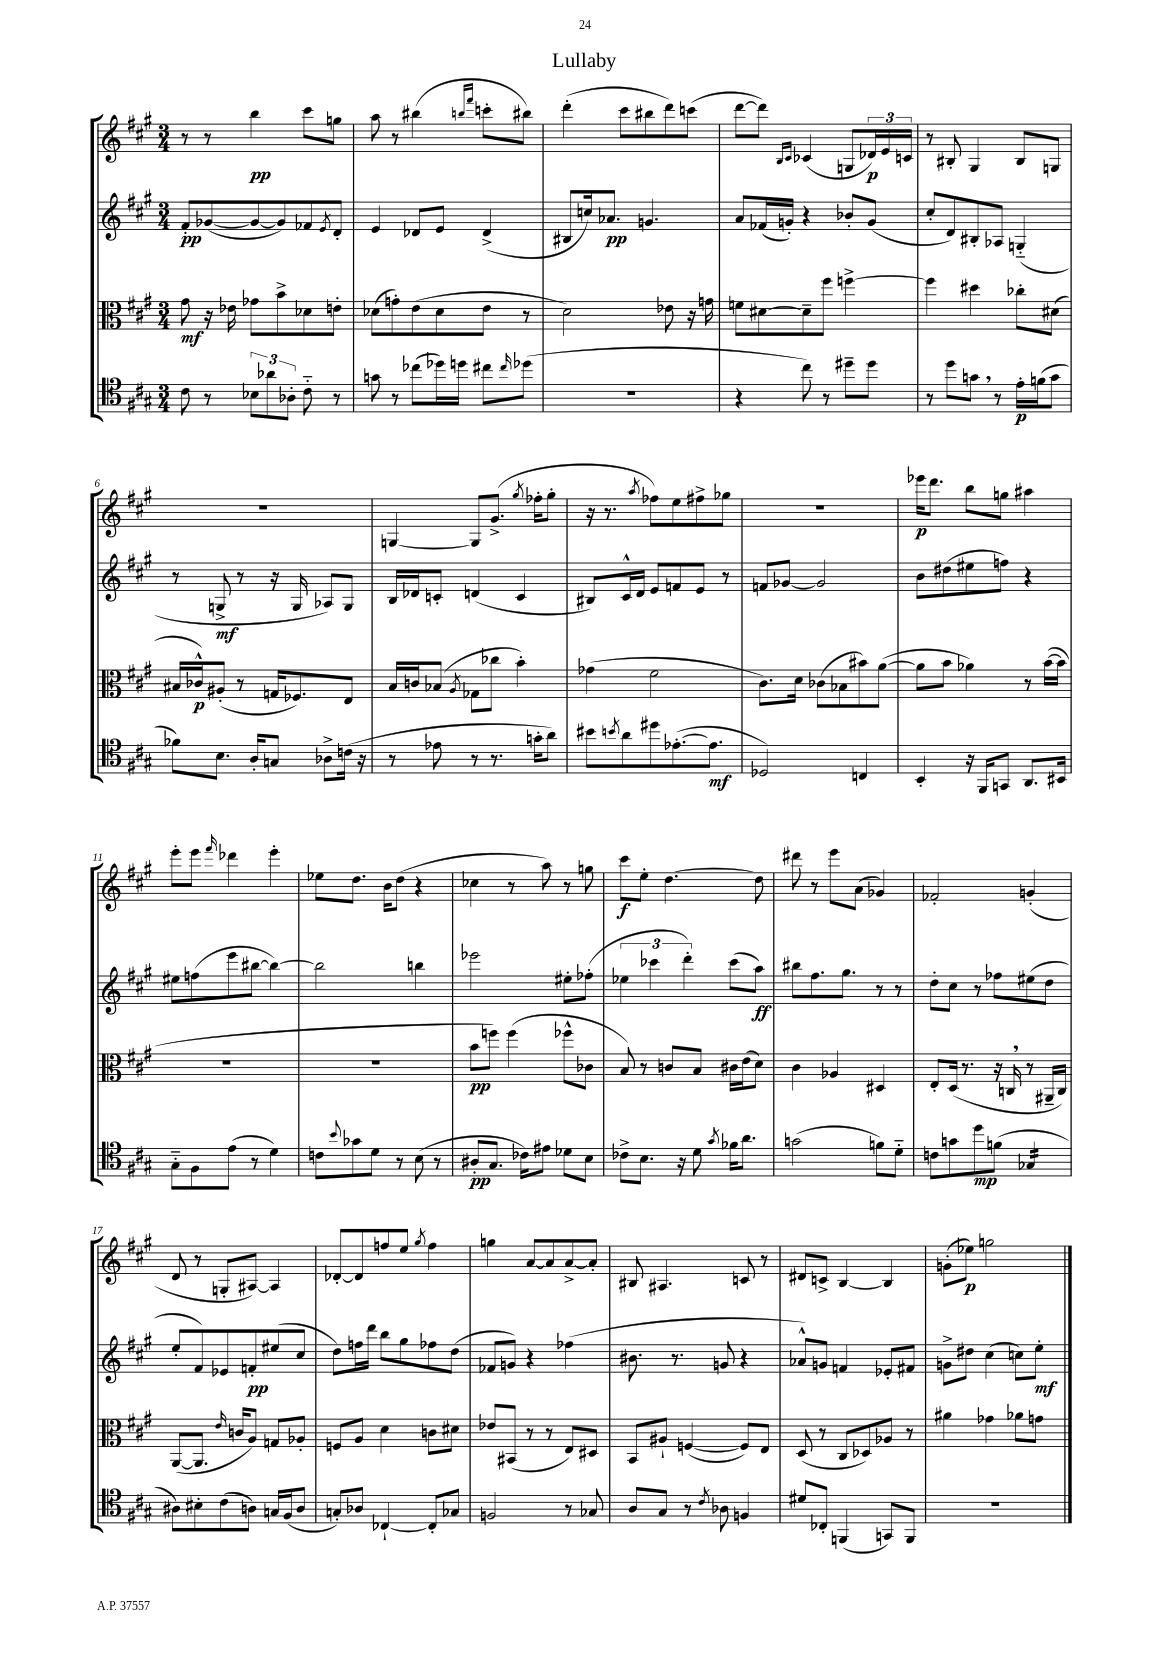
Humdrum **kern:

**kern	**kern	**kern	**kern
*staff4	*staff3	*staff2	*staff1
*clefC4	*clefC3	*clefG2	*clefG2
*k[f#c#g#]	*k[f#c#g#]	*k[f#c#g#]	*k[f#c#g#]
*M3/4	*M3/4	*M3/4	*M3/4
8c#	8g#	8f#'	8r
8r	16r	([8g-	8r
.	16e-	.	.
12B-	8g-	8g-_	4bb
12a-	.	.	.
.	8b^	8g-])	.
12A-'	.	.	.
8c#'~	8d-	8f-	8ccc#
.	.	8qe	.
8r	8e'	8d'	8gg
=	=	=	=
8g	(8d-	4e	8aa
8r	8g')	.	8r
(8cc-	(8e	8d-	(4bb#
16dd-)	8d-	8e	.
16dd	.	.	.
.	.	.	16qqbb
.	.	.	16qqfff#
8cc#	8e	(4d-^	8ccc'
16qqcc#	.	.	.
(8dd-	8r	.	8bb#)
=	=	=	=
2.r	2d)	8B#	(4ddd'
.	.	16cc)	.
.	.	8.a-	.
.	.	.	8ccc#
.	.	4.g	8bb#
.	8e-	.	8ddd)
.	16r	.	(8ccc
.	16g	.	.
=	=	=	=
4r	8f	8a	[8ddd
.	[8d#	(16f-	8ddd])
.	.	16g')	.
.	.	.	16qqB
.	.	.	16qqc#
8cc#)	8d#~]	4r	(4c-
8r	8ff#	.	.
8dd#~	[4ff^	8b-'	8G
8dd#	.	(8g	24d-)
.	.	.	24e
.	.	.	24c
=	=	=	=
8r	4ff]	8cc#'	8r
8dd	.	8d)	8B#'
8g	4dd#	8B#'	4G#
8r	.	8A-	.
16e'	8cc-'	(4G'~	8B#
(16f	.	.	.
8g	(8d#	.	8G
=	=	=	=
8f-)	16B#	8r	2.r
.	16c-^^)	.	.
8.B	(8A#'	8G^	.
.	8r	8r	.
16A'	.	.	.
8G	16G	16r	.
.	8.F-)	16G	.
8A-^	.	8A-)	.
(16c	8E	8G	.
16r	.	.	.
=	=	=	=
8r	16B	16B	[4G
.	16c	16d-	.
8e-	(8B-	8c'	.
.	8qA	.	.
8r	8G-	(4d	8G]
8.r	8cc-	.	(8.g#^
.	4b')	4c	.
.	.	.	8qgg#
16g'	.	.	16ff-'
8a)	.	.	8gg#'
=	=	=	=
8b#	(4g-	8B#)	16r
.	.	.	8.r
8qb	.	.	.
8a	.	16c#^^	.
.	.	16d	.
.	.	.	8qaa
8dd#	2f#	8e	8ff-)
([8.e-'	.	8f	8ee
.	.	8e	8ff#^
8.e-]	.	.	.
.	.	8r	8gg-
=	=	=	=
2D-)	8.c#)	8f	2.r
.	.	[8g-	.
.	16d	.	.
.	(8c-	2g-]	.
.	8B-	.	.
4C	8b#)	.	.
.	([8a	.	.
=	=	=	=
4BB'	8a]	8b	16eee-
.	.	.	8.ddd
.	8b	(8dd#	.
16r	4a-)	8ee#	8bb
16FF#	.	.	.
8GG	.	8ff)	8gg
8.AA	8r	4r	4aa#
.	([16b	.	.
16BB#	16b]	.	.
=	=	=	=
8G#'~	2.r	8ee#	8eee'
8F#	.	(8ff	8eee
.	.	.	16qqfff#
(8e	.	8eee	4ddd-
8r	.	[8bb#	.
4d)	.	4bb#_)	4eee'
=	=	=	=
8c	2.r	2bb#]	8ee-
8qqb	.	.	.
8g-	.	.	8.dd
8d	.	.	.
.	.	.	16b
8r	.	.	(8dd
(8B	.	4bb	4r
8r	.	.	.
=	=	=	=
8A#'	8b	2eee-	4cc-
8.G#	8ff)	.	.
.	(4ff	.	8r
16c-)	.	.	.
8e#	.	.	8aa)
8d-	8ff-^^	8ee#'	8r
8B	8c-	(8ff-'	8gg
=	=	=	=
8c-^	8B)	6ee-	8ccc#
8.B	8r	.	8ee'
.	.	6ccc-	.
.	8c	.	[4.dd
16r	.	.	.
.	.	6ddd')	.
8d	8B	.	.
8qg#	.	.	.
16f-	16c#	(8ccc-	.
8.a	(16e	.	.
.	8d)	8aa)	8dd]
=	=	=	=
(2g	4c#	8bb#	8ddd#
.	.	8.ff#	8r
.	4A-	.	8eee
.	.	8.gg#	.
.	.	.	(8a
8f)	4D#	8r	4g-)
8d'~	.	8r	.
=	=	=	=
8c	8E'	8dd'	2f-'
8g	(16D	8cc#	.
.	8.r	.	.
8dd	.	8r	.
(8f	16r	8ff-	.
.	16C	.	.
4G-	8r	(8ee#	(4g'
.	16AA#~	8dd	.
.	16C)	.	.
=	=	=	=
8A#)	([8AA	8ee'	8d
8B#'	8.AA]	8f#)	8r
(8c#	.	8e-	8G'
.	16qqe	.	.
.	16c	.	.
8A)	8A)	8f'	[8A#)
16G	8G	(8ee#	4A#]
(16F#	.	.	.
8A	8A-'	8cc#	.
=	=	=	=
8G')	8F	8dd)	[8d-'
8A-	8A	16ff	8d-]
.	.	16ddd	.
[4C-`	4d	8bb	8ff
.	.	8gg#	8ee
.	.	.	8qgg#
8C-']	8c	8ff-	4ff
8G-	8d#	(8dd	.
=	=	=	=
2F	8e-	8f-	4gg
.	(8BB#	8g)	.
.	8r	4r	[8a
.	8r	.	8a]
8r	8E)	(4ff-	[8a^
8G-	8D#	.	8a']
=	=	=	=
8A	8BB	8.b#	8B#
8G#	8A#`	.	4.A#
.	.	8.r	.
8r	([4F	.	.
8qc#	.	.	.
8A-	.	8g	.
4F	8F])	4r	8c
.	8E	.	8r
=	=	=	=
8d#	(8D	8a-^^)	8d#
8C-'	8r	8g	8c^
(4FF	8C#	4f	[4B
.	8D-)	.	.
8GG)	8A-	8e-'	4B]
8FF	8r	8f#	.
=	=	=	=
2.r	4a#	8g^	(8g'
.	.	8dd#	8ee-)
.	4g-	(4cc#	2gg
.	8a-	8cc)	.
.	8g	8ee'	.
==	==	==	==
*-	*-	*-	*-
